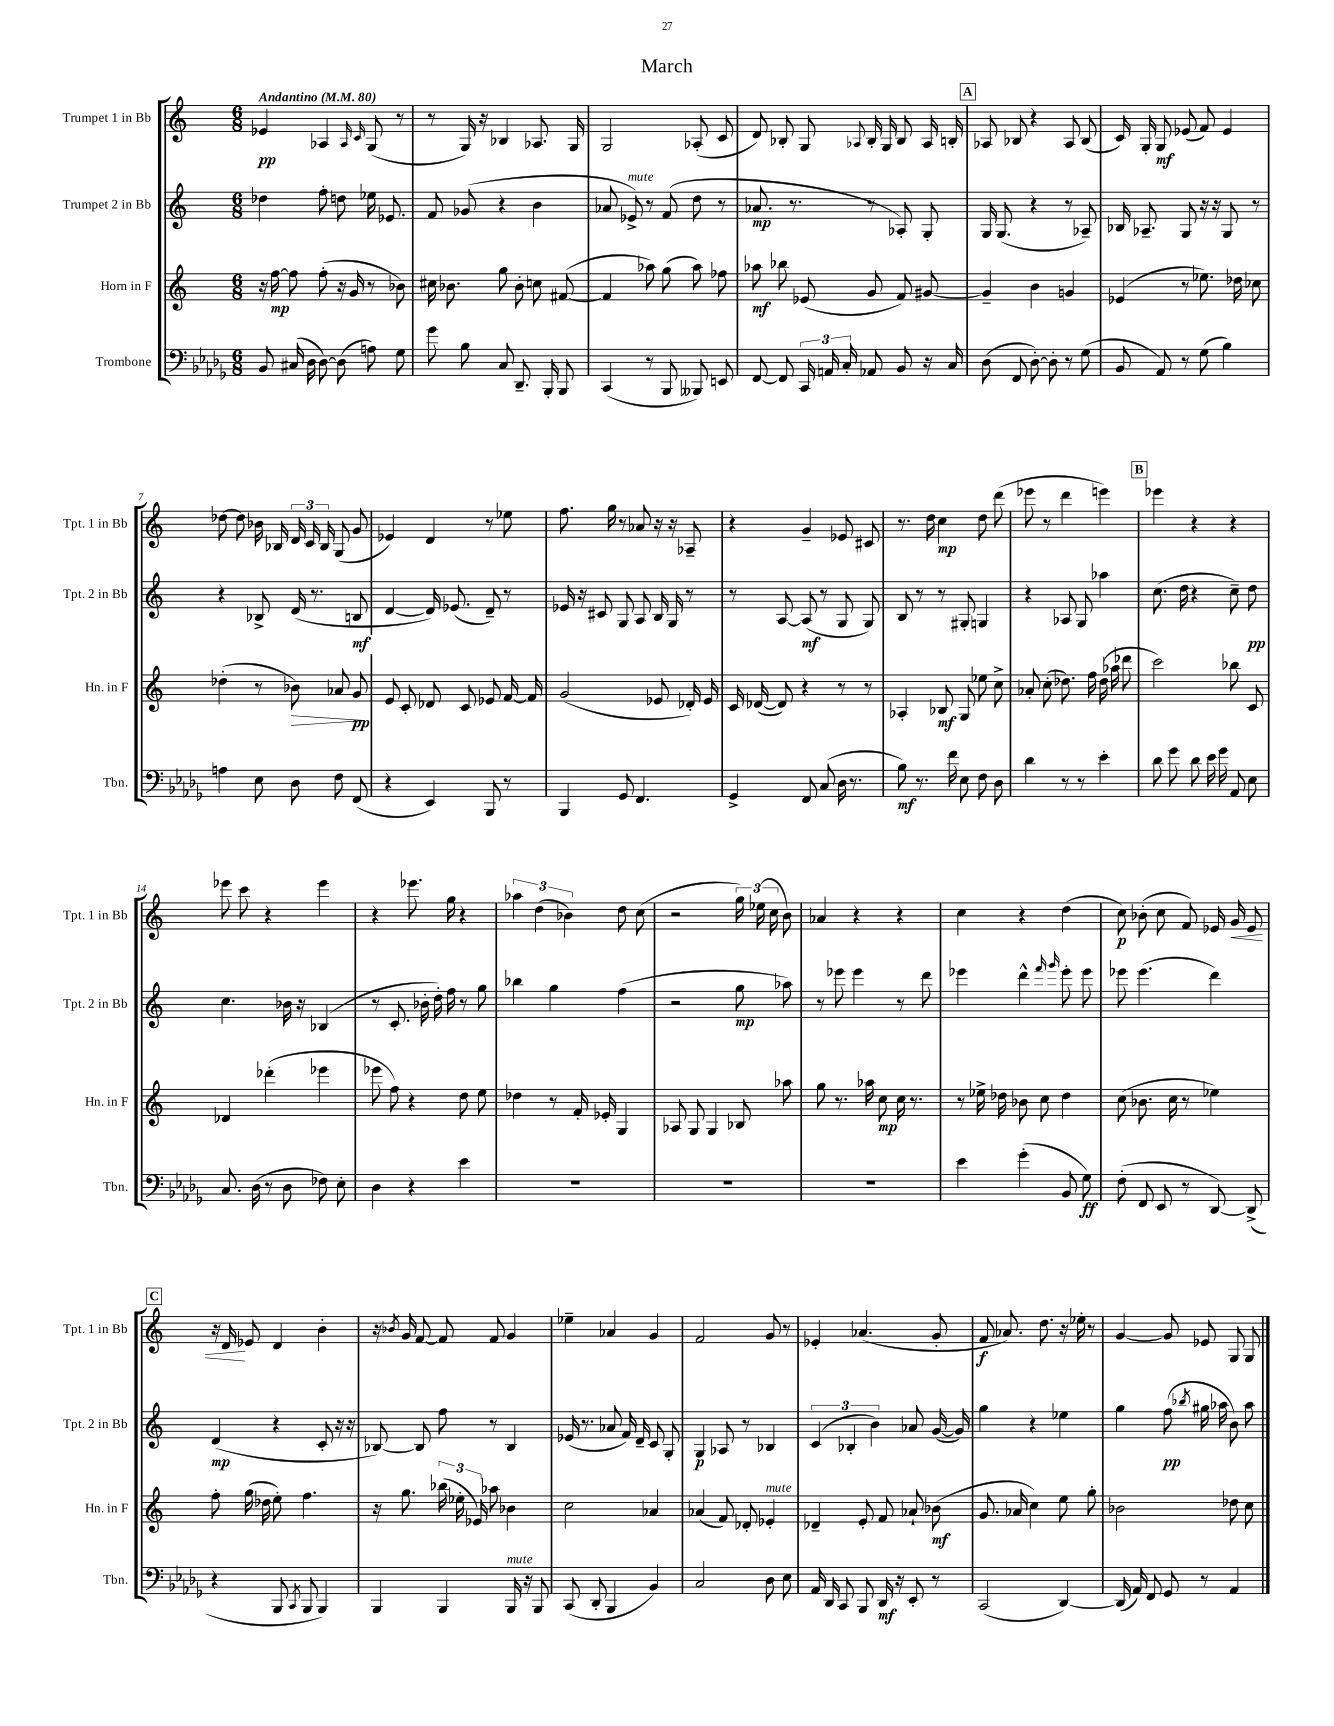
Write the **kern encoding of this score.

**kern	**kern	**kern	**kern
*staff4	*staff3	*staff2	*staff1
*clefF4	*clefG2	*clefG2	*clefG2
*k[b-e-a-d-g-]	*k[]	*k[]	*k[]
*M6/8	*M6/8	*M6/8	*M6/8
*MM80	*MM80	*MM80	*MM80
8BB-	16r	4dd-	4e-
.	[16ff	.	.
(16C#	8ff]	.	.
16D-	.	.	.
[8D-)	(8ff'	8ff'	4A-
(8D-]	16r	8dd	.
.	16g	.	.
.	.	.	16qqA-
.	.	.	16qqc
8A)	8r	16ee-	(8G
.	.	8.e-	.
8G-	8b-)	.	8r
=	=	=	=
8g-	16cc#	8f	8r
.	8.b-	.	.
8B-	.	(8g-	16G)
.	.	.	16r
8C	8gg	4r	4B-
8.DD-~	8b-'	.	.
.	8cc	4b	8.A-
16BBB-'	.	.	.
8BBB-	([8f#	.	.
.	.	.	16G
=	=	=	=
(4CC	4f#]	8a-	2G
.	.	8e-^)	.
8r	8aa-)	8r	.
8BBB-	(8gg	(8f	.
8BBB--)	8aa-)	8dd	(8A-'
8EE	8ff-	8r	8c
=	=	=	=
[8FF	8aa-	8.a-	8d)
8FF]	8bb-	.	8B-'
.	.	8.r	.
24CC	(8e-	.	8G
24AA	.	.	.
24C'	.	.	.
.	.	.	8qqA-
8AA-	8g	8r	16B-'
.	.	.	16G
8BB-	8f)	8A-')	8B-
16r	[8g#	8G'	16A-
16C	.	.	16B'
=	=	=	=
(8D-	4g#~]	16G	8A-
.	.	(8.G	.
8FF	.	.	8B-
[8D-')	4b	4r	4r
8D-']	.	.	.
8r	4g	8r	8A-
(8G-	.	8A-~)	(8B-
=	=	=	=
8BB-	(4e-	16B-	16c)
.	.	8.A-~	16G'
8AA-)	.	.	8G
8r	8r	8G	(8e-
(8G-	8.ee-)	16r	8f)
.	.	16r	.
4B-)	.	8G	4e-
.	16dd-	.	.
.	8cc-	8r	.
=	=	=	=
4A	(4dd-'	4r	[8dd-
.	.	.	8dd-]
8E-	8r	8B-^	16b-
.	.	.	16B-
8D-	8b-)	(16d	24d
.	.	.	24c
.	.	8.r	.
.	.	.	24B-
8F	8a-	.	(8G
(8FF	8g	8B	8g
=	=	=	=
4r	8e	[4d	4e-)
.	8c'	.	.
4EE-)	8d-	16d])	4d
.	.	(8.e-	.
.	8c	.	.
8BBB-	8e-	8d~)	8r
8r	[16f	8r	8ee-
.	16f]	.	.
=	=	=	=
4BBB-	(2g	16e-	8.ff
.	.	16r	.
.	.	8c#	.
.	.	.	16gg
8GG-	.	8G	8r
4.FF	.	8A	8a-
.	8e-	16B	16r
.	.	16G	16r
.	16d-')	8r	8A-~
.	16e-	.	.
=	=	=	=
4GG-^	16c	8r	4r
.	([16d-	.	.
.	8d-])	[8A	.
8FF	4r	(8A]	4g~
(8C	.	8r	.
16D-	8r	8G	8e-
8.r	.	.	.
.	8r	8G)	8c#
=	=	=	=
8B-)	4A-'	8B	8.r
8.r	.	8r	.
.	.	.	16dd
.	8B-	8r	4cc
16f	.	.	.
8E-	8G	8G#'	.
8F	8ee-	4G	8dd
8D-	8cc^	.	(8ddd
=	=	=	=
4d-	8a-'	4r	8eee-
.	(8cc'	.	8r
8r	8.dd-)	8A-	4ddd
8r	.	8G	.
.	16ff	.	.
4e-'	(16dd-	4aa-	4eee)
.	16aa-	.	.
.	8ddd-	.	.
=	=	=	=
8d-	2ccc)	(8.cc	4eee-
8g-	.	.	.
.	.	16dd	.
8d-	.	4r	4r
16e-	.	.	.
16g-	.	.	.
8AA-	8bb-	8cc~)	4r
8E-	8c	8dd	.
=	=	=	=
8.C	4d-	4.cc	8eee-
.	.	.	8ccc
(16D-	.	.	.
8r	(4ddd-'	.	4r
8D-	.	16b-	.
.	.	16r	.
8F-)	4eee-	(4B-	4eee-
8E-'	.	.	.
=	=	=	=
4D-	8eee-	8r	4r
.	8ff)	8.c'	.
4r	4r	.	8.eee-
.	.	16b-'	.
.	.	16dd')	.
.	.	16ff	16gg
4e-	8dd	8r	4r
.	8ee	8gg	.
=	=	=	=
2.r	4dd-	4bb-	6aa-
.	.	.	(6dd
.	8r	4gg	.
.	.	.	6b-)
.	16f'	.	.
.	16e-'	.	.
.	4G	(4ff	8dd
.	.	.	(8cc
=	=	=	=
2.r	8A-	2r	2r
.	8G	.	.
.	4G	.	.
.	8B-	8gg	24gg)
.	.	.	(24ee-
.	.	.	24cc
.	8aa-	8aa-)	8b)
=	=	=	=
2.r	8gg	8r	4a-
.	8.r	8eee-	.
.	.	4eee-	4r
.	16aa-	.	.
.	8cc	.	.
.	16cc	8r	4r
.	8.r	.	.
.	.	8ddd	.
=	=	=	=
4e-	8r	4eee-	4cc
.	16ee-^	.	.
.	16dd-	.	.
(4g-'	8b-	4ddd^^	4r
.	8cc	.	.
.	.	16qqfff	.
.	.	16qqggg	.
8BB-	4dd-	8eee-'	(4dd
8G-)	.	8eee-	.
=	=	=	=
(8F'	(8cc	8eee-	8cc)
8FF	8.b-	(4.eee-	(8b-'
8EE-	.	.	8cc
.	16cc	.	.
8r	8r	.	8f)
[8DD-)	4ee-)	4ddd)	16e-
.	.	.	16g
(8DD-^]	.	.	8e-
=	=	=	=
4r	8ff'	(4d	16r
.	.	.	16d
.	(16gg	.	8e-
.	16dd-	.	.
8BBB-	8ee')	4r	4d
8qCC	.	.	.
8BBB-	4.ff	.	.
4BBB-)	.	8c'	4b'
.	.	16r	.
.	.	16r	.
=	=	=	=
4BBB-	16r	[8B-)	16r
.	.	.	8qb-
.	8.gg	.	16g
.	.	8B-]	[8f
4BBB-	(24bb-	8ff	8f]
.	24ee-'	.	.
.	24e-)	.	.
.	8aa-	8r	8f
16BBB-	4b-	4B-	4g
16r	.	.	.
8BBB-	.	.	.
=	=	=	=
(8CC	2cc	(16e-	4ee-~
.	.	8.r	.
8DD-'	.	.	.
4BBB-	.	8a-	4a-
.	.	16f)	.
.	.	16d~	.
4BB-)	4a-	8c	4g
.	.	8G'	.
=	=	=	=
2C	(4a-	4G	2f
.	8f)	8A-	.
.	8d-'	8r	.
8D-	4e-'	4B-	8g
8E-	.	.	8r
=	=	=	=
16AA-	4d-~	(6c	4e-'
16DD-	.	.	.
8CC	.	.	.
.	.	6B-'	.
8BBB-	8e'	.	(4.a-
.	.	6b)	.
16DD-	8f	.	.
16r	.	.	.
8EE-'	8a-`	8a-	.
8r	(8b-	([16g	8g'
.	.	16g])	.
=	=	=	=
(2CC	8.g	4gg	8f
.	.	.	8.a-)
.	16a-	.	.
.	4cc)	4r	.
.	.	.	8.dd
[4DD-)	8ee	4ee-	16r
.	.	.	16ee-'
.	8gg'	.	8r
=	=	=	=
(16DD-]	2b-	4gg	[4g
16AA-)	.	.	.
8FF	.	.	.
8GG-	.	(8ff	8g]
.	.	8qbb-	.
8r	.	16gg#	8e-
.	.	16aa-	.
4AA-	8dd-	8b)	8G
.	8cc	8aa-	8G
==	==	==	==
*-	*-	*-	*-
